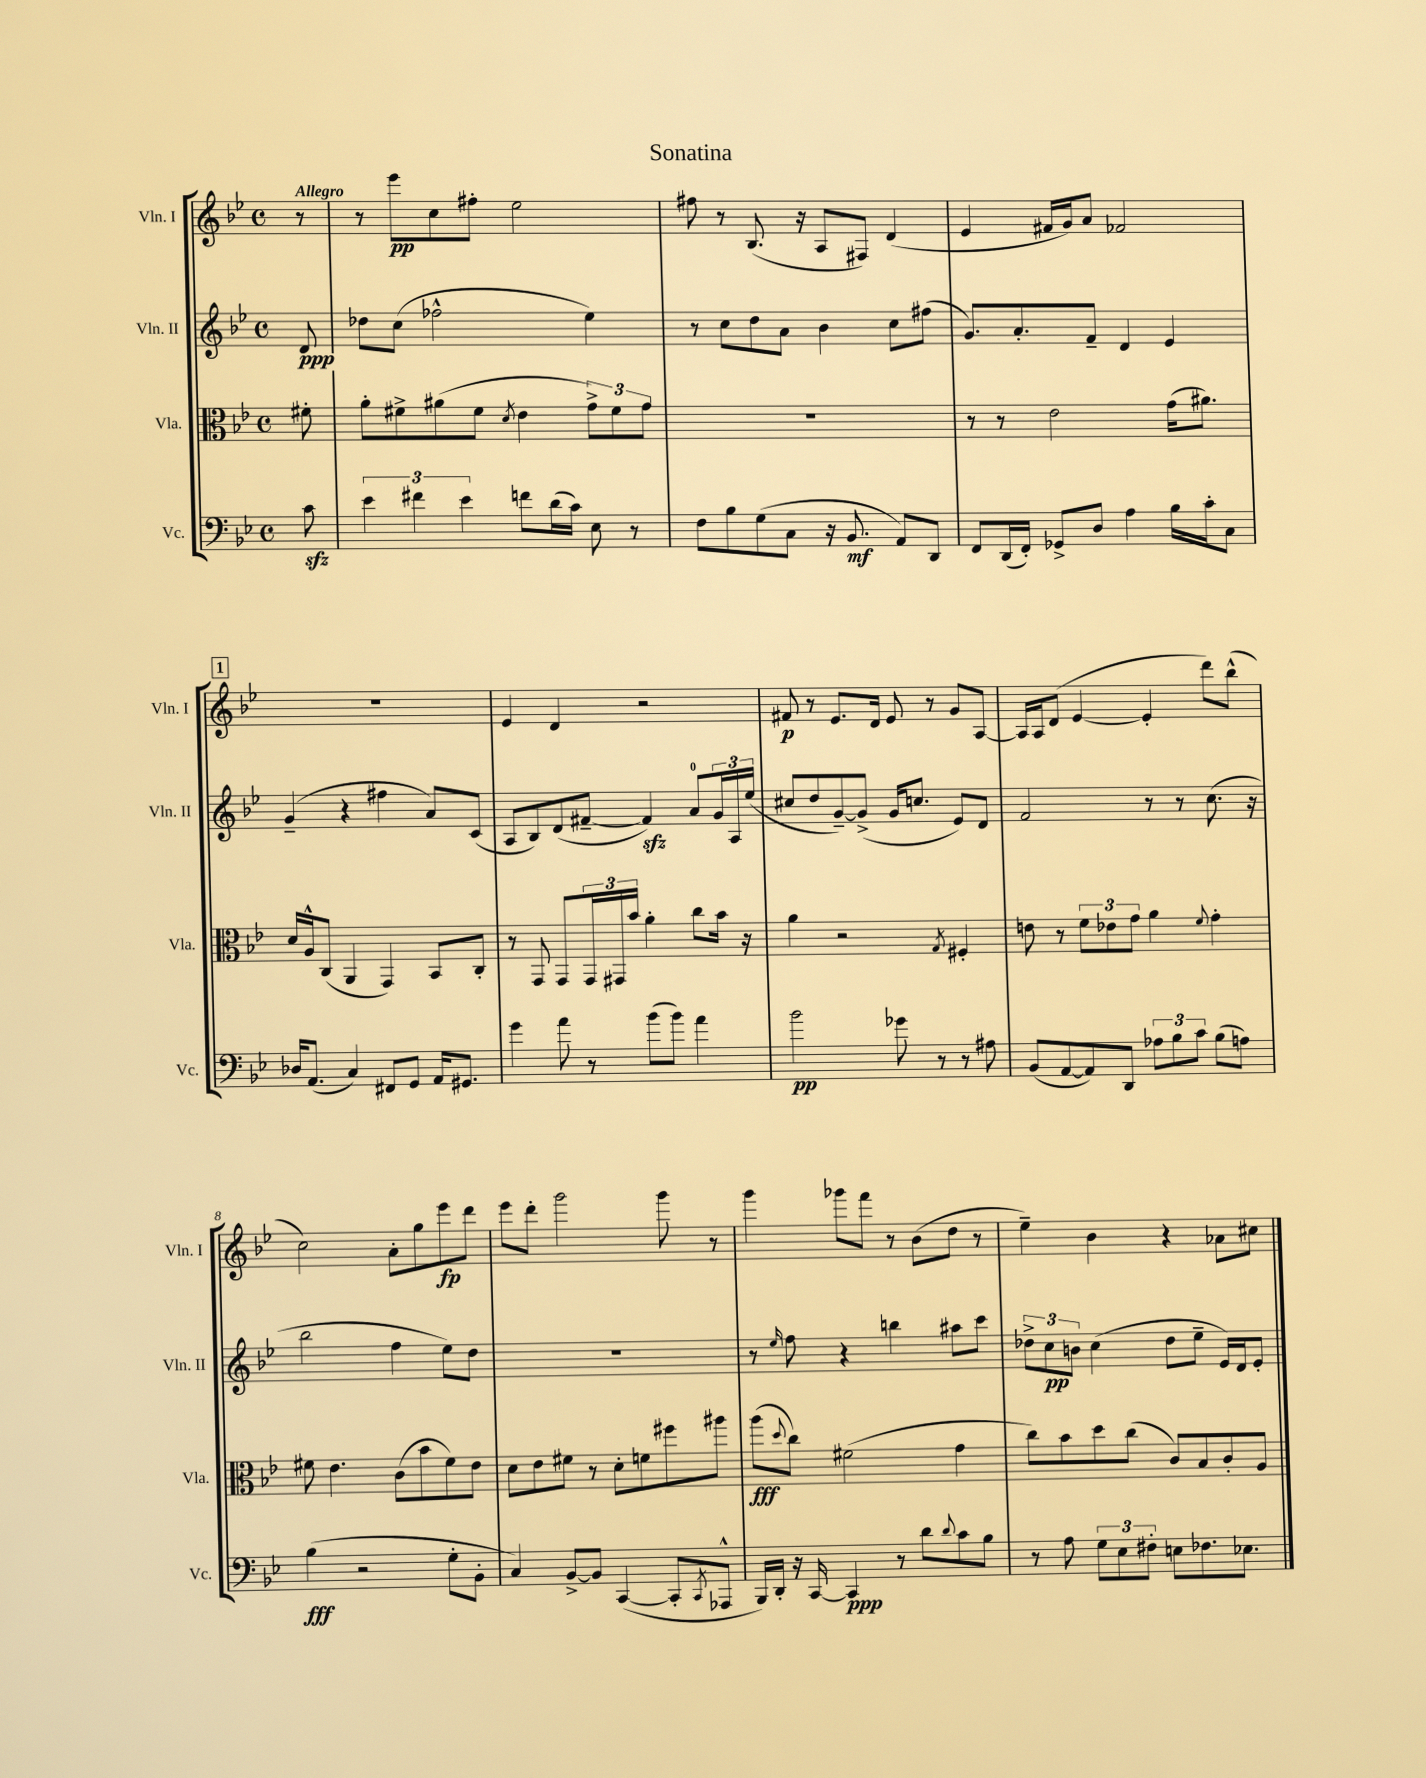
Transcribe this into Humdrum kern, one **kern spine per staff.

**kern	**kern	**kern	**kern
*staff4	*staff3	*staff2	*staff1
*clefF4	*clefC3	*clefG2	*clefG2
*k[b-e-]	*k[b-e-]	*k[b-e-]	*k[b-e-]
*M4/4	*M4/4	*M4/4	*M4/4
*met(c)	*met(c)	*met(c)	*met(c)
8c\	8f#'\	8d/	8r
=	=	=	=
6e-\	8a'\L	8dd-\L	8r
.	8f#^\	(8cc\J	8eee-\L
6f#\	.	.	.
.	(8a#\	2ff-^^\	8cc\
6e-\	.	.	.
.	8f#\J	.	8ff#'\J
.	8qd/	.	.
8f\L	4e-\	.	2ee-\
(16d\L	.	.	.
16c\JJ)	.	.	.
8E-\	12g^\L)	4ee-\)	.
.	12f#\	.	.
8r	.	.	.
.	12g\J	.	.
=	=	=	=
8F\L	1r	8r	8ff#\
8B-\	.	8cc\L	8r
(8G\	.	8dd\	(8.B-/
8C\J	.	8a\J	.
.	.	.	16r
16r	.	4b-\	8A/L
8.BB-/	.	.	.
.	.	.	8F#/J)
8AA/L)	.	8cc\L	(4d/
8DD/J	.	(8ff#\J	.
=	=	=	=
8FF/L	8r	8.g/L)	4e-/
(16DD/L	8r	.	.
16FF'/JJ)	.	8.a'/	.
8GG-^/L	2e-\	.	16f#/LL
.	.	.	16g/J)
8D/J	.	8f~/J	8a/J
4A\	.	4d/	2f-/
16B-\LL	(16g\LK	4e-/	.
16c'\J	8.a#\J)	.	.
8C\J	.	.	.
=	=	=	=
16D-/LK	16d/LL	(4g~/	1r
(8.AA/J	16A^^/J	.	.
.	(8C/J	.	.
4C/)	4AA/	4r	.
8FF#/L	4GG/)	4ff#\	.
8GG/J	.	.	.
16AA/LK	8BB-/L	8a/L)	.
8.GG#/J	.	.	.
.	8C'/J	(8c/J	.
=	=	=	=
4g\	8r	8A/L	4e-/
.	8GG/	8B-/)	.
8a\	8GG/L	(8d/	4d/
8r	24GG/L	[8f#~/J	.
.	24GG#/	.	.
.	24b-/JJ	.	.
(8b-\L	4a'\	4f#/])	2r
8b-\J)	.	.	.
4a\	8cc\L	8a/L	.
.	16b-\Jk	24g/L	.
.	.	24A/	.
.	16r	.	.
.	.	(24ee-/JJ	.
=	=	=	=
2b-\	4a\	8cc#/L	8f#/
.	.	8dd/	8r
.	2r	[8g~/)	8.e-/L
.	.	(8g^/]J	.
.	.	.	16d/Jk
8g-\	.	16g/LK	8e-/
.	.	8.cc/J	.
8r	.	.	8r
.	8qG/	.	.
8r	4F#'/	8e-/L)	8g/L
8A#\	.	8d/J	[8A/J
=	=	=	=
(8BB-/L	8e\	2f/	16A/]LL
.	.	.	16A/J
[8AA/	8r	.	(8d/J
8AA/])	12f\L	.	[4e-/
.	12e-\	.	.
8DD/J	.	.	.
.	12g\J	.	.
12A-\L	4a\	8r	4e-'/]
12B-\	.	.	.
.	.	8r	.
12c\J	.	.	.
.	8qqf/	.	.
(8B-\L	4g'\	(8.cc\	8ddd\L)
8A\J)	.	.	(8bb-^^\J
.	.	16r	.
=	=	=	=
(4B-\	8f#\	2bb-\	2cc\)
.	4.e-\	.	.
2r	.	.	.
.	(8c\L	4ff\	8a'\L
.	8b-\	.	8gg\
8G'\L	8f#\)	8ee-\L)	8eee-\
8BB-'\J	8e-\J	8dd\J	8ddd\J
=	=	=	=
4C/)	8d\L	1r	8eee-\L
.	8e-\	.	8ddd'\J
[8BB-^/L	8f#\J	.	2ggg\
8BB-/]J	8r	.	.
([4CC/	8d'\L	.	.
.	8f\	.	.
8CC'/]L	8ff#\	.	8ggg\
8qCC/	.	.	.
8AAA-^^/J	8aa#\J	.	8r
=	=	=	=
16BBB-/LL)	(8aa\L	8r	4ggg\
16DD'/JJ	.	.	.
.	8qqdd/	16qqee-/	.
16r	8cc\J)	8ff\	.
[16CC/	.	.	.
4CC/]	(2f#\	4r	8ggg-\L
.	.	.	8fff\J
8r	.	4bb\	8r
8d\L	.	.	(8b-\L
8qqd/	.	.	.
8c\	4g\	8aa#\L	8dd\J
8B-\J	.	8ccc\J	8r
=	=	=	=
8r	8cc\L)	12dd-^\L	4ee-~\)
.	.	12cc\	.
8A\	8b-\	.	.
.	.	12b\J	.
12G\L	8dd\	(4cc\	4b-\
12E-\	.	.	.
.	(8cc\J	.	.
12F#'\J	.	.	.
8E\L	8c/L)	8dd-\L	4r
8.F-\	8B-/	8ee-~\J	.
.	8c'/	16e-/LL)	8a-\L
8.E-\J	.	16d/J	.
.	8A/J	8e-'/J	8cc#\J
==	==	==	==
*-	*-	*-	*-
